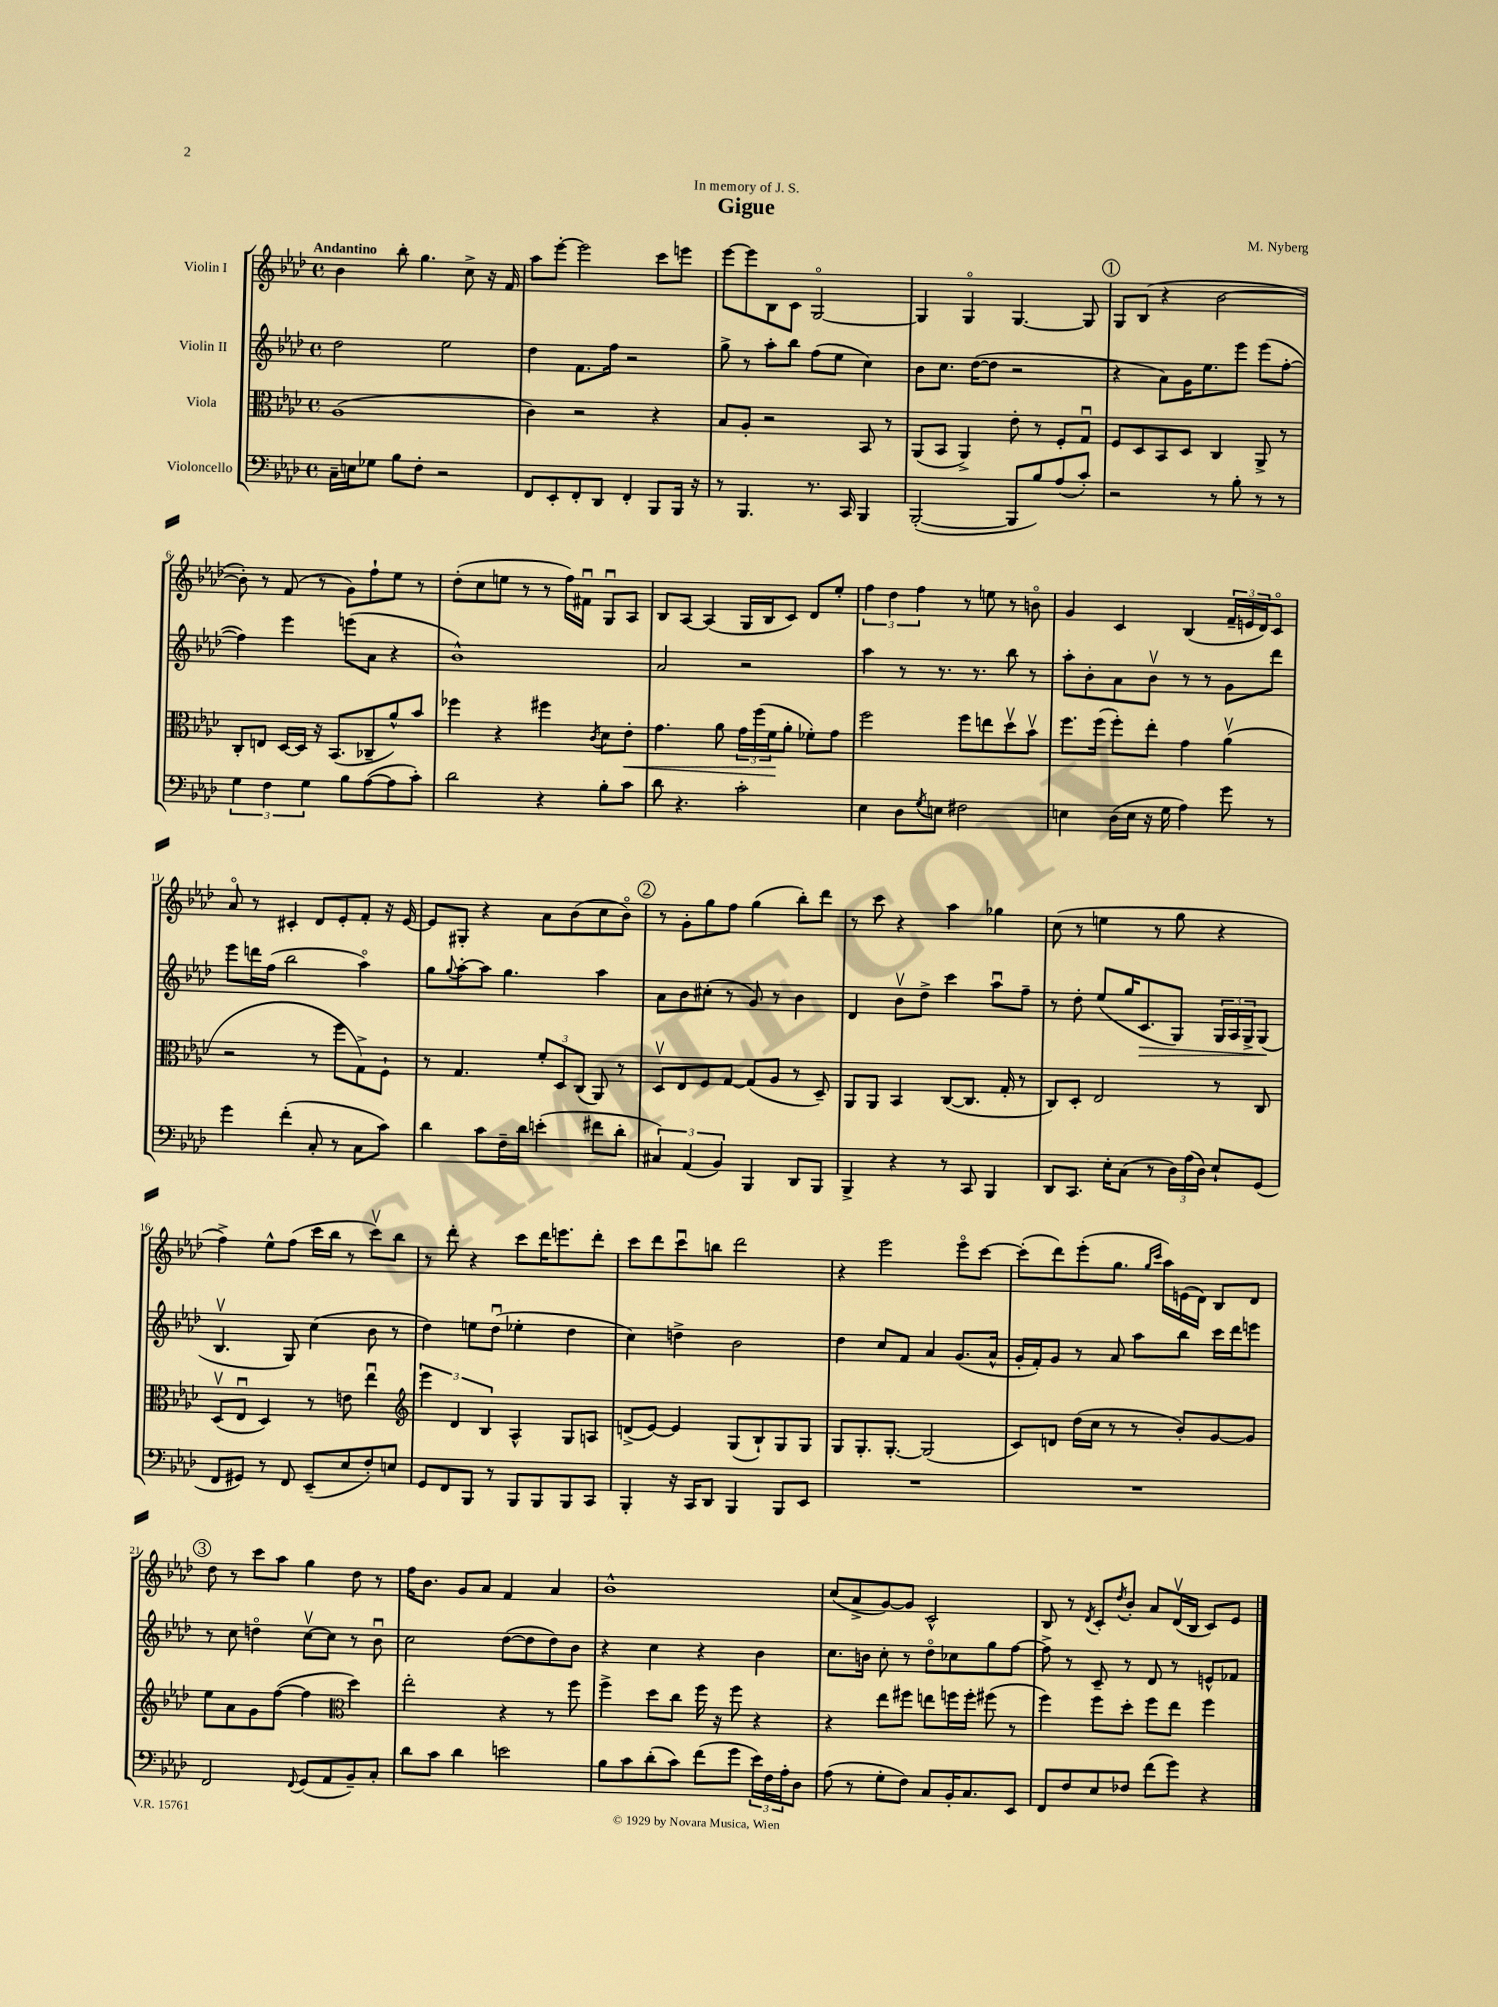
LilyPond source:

\header { title = "Gigue" composer = "M. Nyberg" dedication = "In memory of J. S." }
<<
\new StaffGroup <<
\new Staff = "s0" \with { instrumentName = "Violin I" } {
    \clef treble \key aes \major \defaultTimeSignature \time 4/4 \tempo "Andantino"
    bes'4 bes''8-. g''4. c''8-> r16 f'16 |
    aes''8 ees'''8~-. ees'''2 c'''8 e'''8 |
    ees'''8~ ees'''8 bes8 c'8 g2~\flageolet |
    g4 g4\flageolet g4.~ g8 |
    \mark \markup { \circle "1" } g8 bes8( r4 bes'2~ |
    bes'8-.) r8 f'8( r8 g'8) f''8-! ees''8 r8 |
    des''8-.( c''8 e''8 r8 r8 f''16) fis'16\downbow g8\downbow aes8 |
    bes8 aes8~ aes4( g16 bes16 c'8) des'8 ees''8-. |
    \tuplet 3/2 { f''4 des''4 f''4 } r8 e''8 r8 b'8\flageolet |
    g'4 c'4 bes4( \tuplet 3/2 { f'16-- e'16 des'16) } c'8\flageolet |
    aes'8\flageolet r8 cis'4-. des'8 ees'8-. f'8-. r16 ees'16~ |
    ees'8 gis8-. r4 aes'8 bes'8( c''8 bes'8\flageolet) |
    \mark \markup { \circle "2" } r8 g'8-. g''8 f''8 g''4( bes''8-.) des'''8 |
    r8 c'''8 r4 aes''4 ges''4 |
    c''8( r8 e''4 r8 g''8 r4 |
    f''4->) ees''8-^ f''8( c'''16 bes''16 r8 c'''8\upbow) bes''8 |
    r8 des'''8-. r4 c'''8 des'''16 e'''8. des'''8-. |
    c'''8 des'''8 c'''8\downbow b''8 des'''2 |
    r4 ees'''2 ees'''8\flageolet c'''8~ |
    c'''8-.( des'''8) ees'''8-.( g''8. \grace { g''16 c'''16 } aes''16) e'16( des'16) bes8 des'8 |
    \mark \markup { \circle "3" } des''8 r8 c'''8 aes''8 g''4 des''8 r8 |
    f''16 bes'8. g'8 aes'8 f'4 aes'4 |
    bes'1-^ |
    c''8( aes'8-> g'8~) g'8 c'2-^ |
    bes8 r8 \acciaccatura { des'8 } c'8-. \acciaccatura { des''8 } bes'8-. aes'8 des'16\upbow( bes16 c'8) ees'8 \bar "|." |
}
\new Staff = "s1" \with { instrumentName = "Violin II" } {
    \clef treble \key aes \major \defaultTimeSignature \time 4/4
    des''2 ees''2 |
    des''4 f'8. f''16 r2 |
    g''8-> r8 aes''8-. bes''8 f''8( ees''8 c''4) |
    bes'8 c''8. des''16~( des''8 r2 |
    \mark \markup { \circle "1" } r4 aes'8) g'16 ees''8. ees'''8 ees'''8( f''8~-. |
    f''4) ees'''4 e'''8( aes'8 r4 |
    bes'1-^) |
    aes'2 r2 |
    aes''4 r8 r8. r8. bes''8 r8 |
    aes''8-. bes'8-. aes'8 bes'8\upbow r8 r8 g'8 des'''8 |
    ees'''8 d'''16 f''16( bes''2 aes''4\flageolet) |
    g''8 \appoggiatura { g''8 } aes''8~-. aes''8 g''4. aes''4 |
    \mark \markup { \circle "2" } aes'8 bes'8 cis''8-.( r8 g'8) r8 bes'4 |
    des'4 bes'8\upbow des''8-> c'''4 aes''8\downbow f''8-- |
    r8 des''8-. ees''8( g''16 c'8.\> g8) \tuplet 3/2 { g16 aes16 g16-> } g8\!( |
    bes4.\upbow g8) c''4( bes'8 r8 |
    des''4) e''8 des''8\downbow( ees''4-. des''4 |
    c''4) d''4-> bes'2 |
    des''4 c''8 f'8 aes'4 g'8.( aes'16-^ |
    g'16-. f'16-.) g'8 r8 aes'8 aes''8 bes''8 c'''16 des'''16 e'''8 |
    \mark \markup { \circle "3" } r8 c''8 d''4\flageolet c''8~\upbow c''8 r8 bes'8\downbow |
    c''2 des''8~( des''8 des''8) bes'8 |
    r4 c''4 r4 bes'4 |
    c''8. b'16 c''8-. r8 des''8\flageolet ces''8 g''8 f''8~ |
    f''8-> r8 c'8-- r8 des'8 r8 e'8-^ fes'8 \bar "|." |
}
\new Staff = "s2" \with { instrumentName = "Viola" } {
    \clef alto \key aes \major \defaultTimeSignature \time 4/4
    aes1( |
    c'4) r2 r4 |
    bes8 aes8-. r2 bes,8 r8 |
    aes,8( bes,8 aes,4->) ees'8-. r8 f8-. g8\downbow |
    \mark \markup { \circle "1" } f8 des8 bes,8 des8 c4 aes,8-> r8 |
    c8-. e8 des16~ des16 r16 bes,8.( ces8-- aes'8-^) bes'8 |
    fes''4 r4 fis''4 \acciaccatura { c'8 } des'8 ees'8-.\< |
    g'4. aes'8 \tuplet 3/2 { g'16 f''16( f'16\! } aes'8-. fes'8-.) g'8 |
    f''2 f''8 e''8 des''8\upbow bes'8\upbow |
    f''8. f''16( f''8-.) ees''8-. g'4 aes'4\upbow( |
    r2 r8 f''8 g8->) f8-! |
    r8 g4. \tuplet 3/2 { f'8-. des8 c8( } aes,8) r8 |
    \mark \markup { \circle "2" } des8\upbow ees8 f8 g8~ g8( aes8 r8 des8--) |
    aes,8 aes,8 bes,4 c8~( c8. g16-. r8 |
    c8) des8-. ees2 r8 c8 |
    des8\upbow( ees8\downbow des4) r8 e'8 ees''4\downbow |
    \clef treble \tuplet 3/2 { ees'''4 des'4 bes4 } aes4-^ g8 a8 |
    d'8->( ees'8~) ees'4 g8( bes8-!) g8 g8 |
    g8 g8.-. g8.~-. g2( |
    c'8) d'8 des''16( c''16 r8 r8 bes'8-.) g'8~ g'8 |
    \mark \markup { \circle "3" } ees''8 aes'8 g'8 f''8~( f''4 \clef alto des''4) |
    ees''2-. r4 r8 f''8 |
    f''4-> des''8 c''8 f''16 r16 f''8 r4 |
    r4 ees''8 fis''8 e''8 f''16 f''16-. fis''8( r8 |
    f''4) f''8 des''8-. f''8 ees''8 f''4 \bar "|." |
}
\new Staff = "s3" \with { instrumentName = "Violoncello" } {
    \clef bass \key aes \major \defaultTimeSignature \time 4/4
    c16-- e16 ges8 bes8 f8-. r2 |
    f,8 ees,8-. f,8-. des,8 f,4-. bes,,8 bes,,16 r16 |
    r8 bes,,4. r8. c,16 bes,,4 |
    bes,,2~-.( bes,,8 bes8) aes8( c'8-.) |
    \mark \markup { \circle "1" } r2 r8 bes8-. r8 r8 |
    \tuplet 3/2 { g4 f4 g4 } bes8 aes8~( aes8 c'8-.) |
    des'2 r4 bes8-. c'8 |
    des'8 r4. c'2-. |
    ees4 des8 \acciaccatura { g8 } e8 fis2 |
    e4 des16( e16 r16 g16 aes4) g'8 r8 |
    g'4 f'4-.( c8-. r8 c8 c'8) |
    des'4 c'8 f16-- des'16 e'4-.( fis'8 des'8-. |
    \mark \markup { \circle "2" } \tuplet 3/2 { cis4) aes,4( bes,4) } bes,,4 des,8 bes,,8 |
    bes,,4-> r4 r8 c,8 bes,,4 |
    des,8 c,8. ees16-. c8( r8 \tuplet 3/2 { des16) aes16( des16) } ees8-! g,8( |
    f,8 gis,8) r8 f,8 ees,8--( ees8 f8-.) e8 |
    g,8 f,8 bes,,8 r8 bes,,8 bes,,8 bes,,8 c,8 |
    bes,,4-. r16 c,16 des,8 bes,,4 bes,,8 ees,8 |
    R1 |
    R1 |
    \mark \markup { \circle "3" } f,2 \appoggiatura { f,8 } g,8( aes,8 bes,8--) c8-. |
    des'8 c'8 des'4 e'2 |
    bes8 c'8 des'8-.( c'8) f'8( g'8 \tuplet 3/2 { ees'16) f16 aes16-. } des8 |
    aes8( r8 g8-. f8) c8 bes,16-. c8. ees,8 |
    f,8 f8 ees8 fes8 f'8( g'8) r4 \bar "|." |
}
>>
>>
